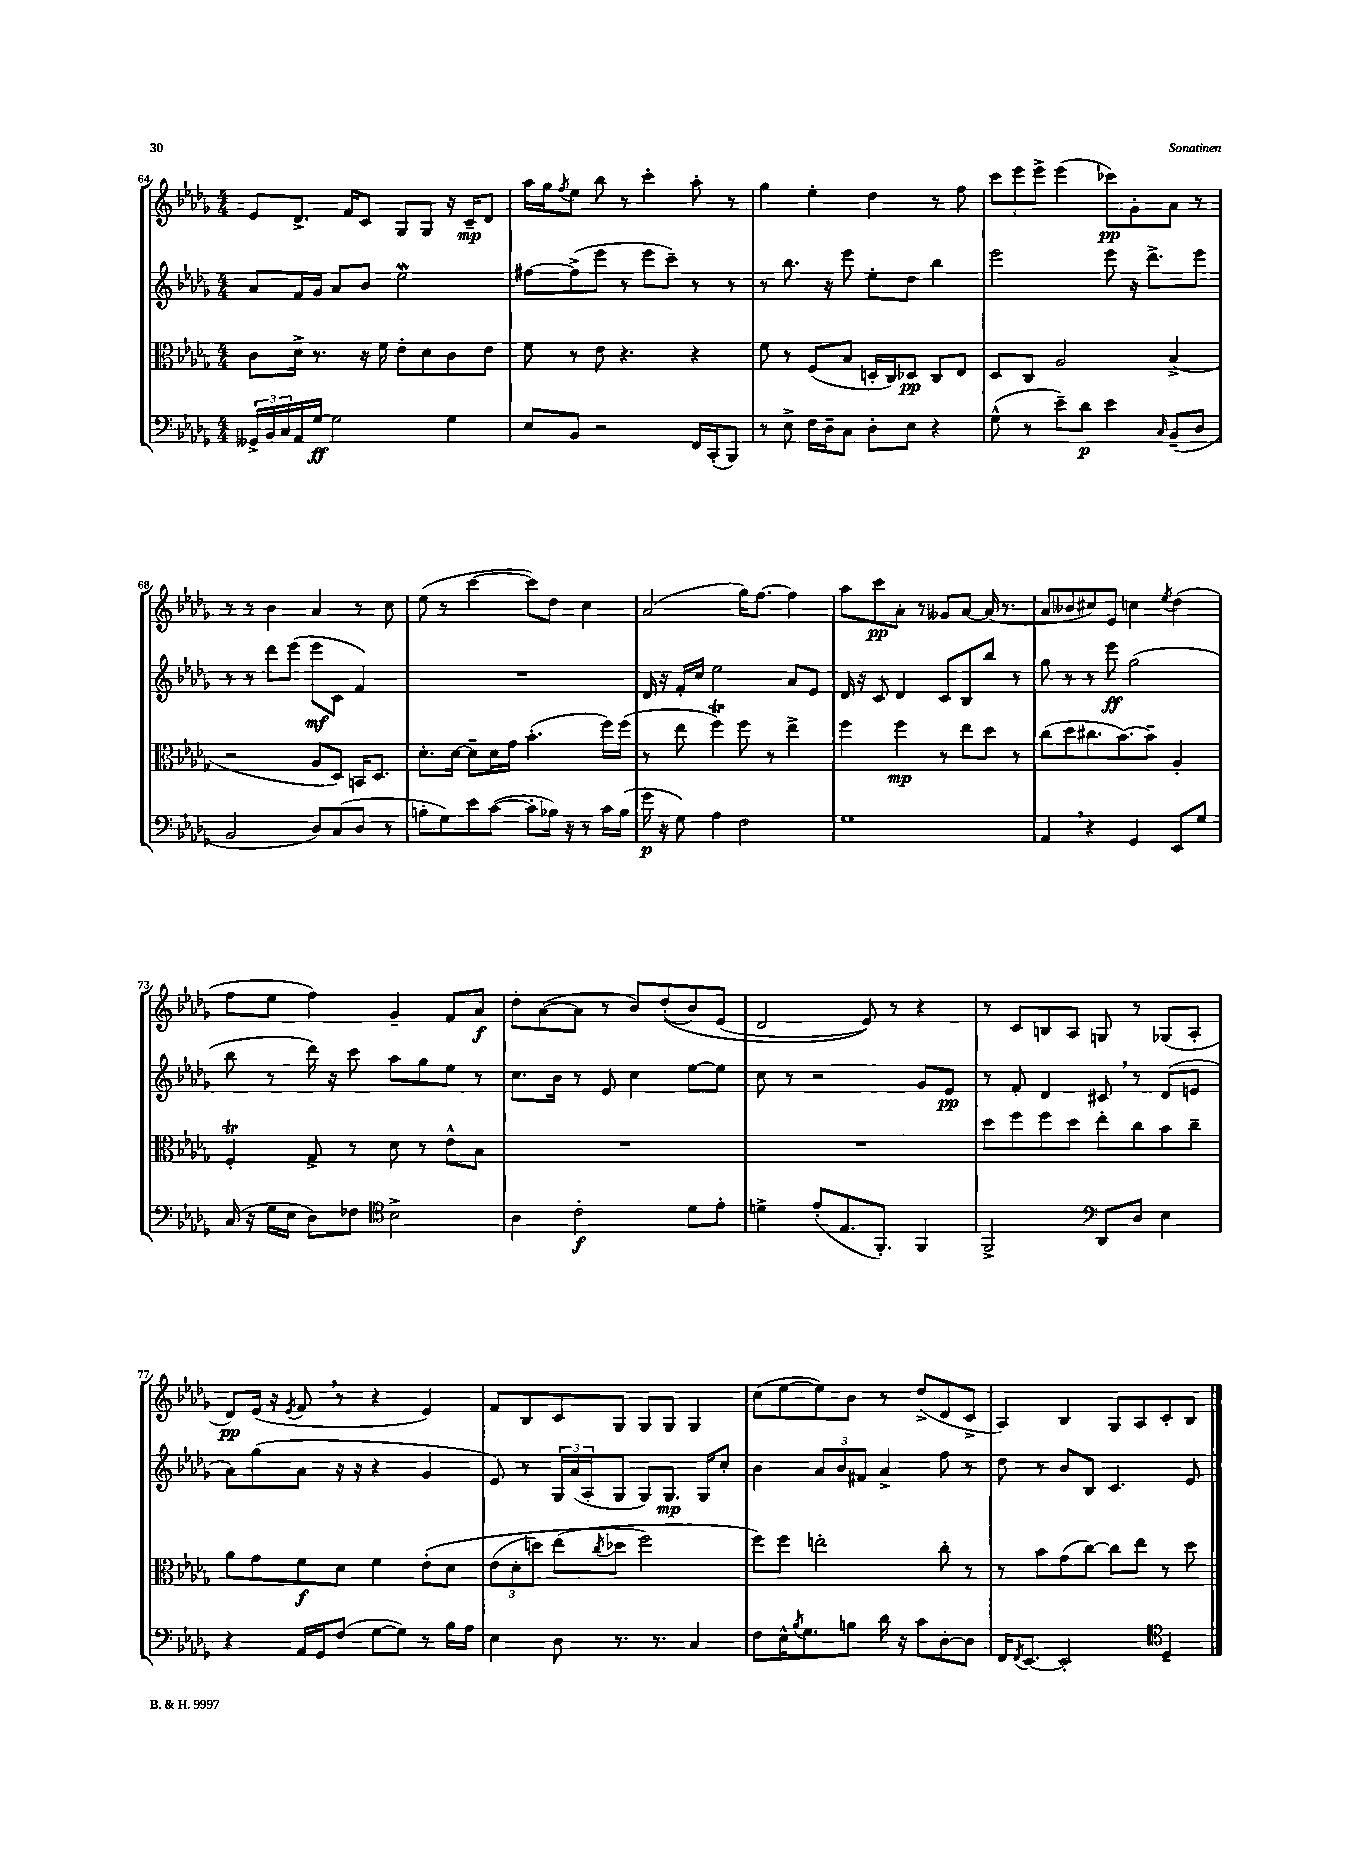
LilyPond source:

<<
\new StaffGroup <<
\new Staff = "s0" {
    \clef treble \key des \major \numericTimeSignature \time 4/4
    ees'8 des'8.-> f'16 c'8 ges8 ges8 r16 c'16--\mp des'8 |
    aes''16 ges''16 \acciaccatura { f''8 } ees''8 bes''8 r8 c'''4-. aes''8-. r8 |
    ges''4 ees''4-. des''4 r8 f''8 |
    \tuplet 3/2 { c'''8 ees'''8 ees'''8-> } ees'''4( ces'''8\pp) ges'8-. aes'8 r8 |
    r8 r8 bes'4 aes'4 r8 c''8 |
    ees''8( r8 c'''4~ c'''8) des''8 c''4 |
    aes'2( ges''16) f''8.~ f''4 |
    aes''8 c'''8\pp aes'8-. r8 geses'8 aes'8~ aes'16( r8. |
    aes'8 beses'8 cis''8) ees'8 c''4 \acciaccatura { ees''8 } des''4( |
    f''8 ees''8 f''4) ges'4-- f'8 aes'8\f |
    des''8-. aes'8~( aes'8 r8 bes'8) des''8-.(\( bes'8) ees'8( |
    des'2 ees'8)\) r8 r4 |
    r8 c'8 b8 aes8 g8 r8 ges8( aes8-. |
    des'8\pp) ees'16( r16 \acciaccatura { ees'8 } f'8 \breathe r8 r4 ees'4) |
    f'8 bes8 c'8 ges8 ges8 ges8 ges4 |
    c''8( ees''8~ ees''8) bes'8 r8 des''8->( des'8 c'8-> |
    aes4) bes4 ges8 aes8 c'8-. bes8 \bar "|." |
}
\new Staff = "s1" {
    \clef treble \key des \major \numericTimeSignature \time 4/4
    aes'8 f'16 ges'16 aes'8 bes'8 ees''2\mordent |
    fis''8~ fis''8->( ees'''8 r8 ees'''8 c'''8--) r8 r8 |
    r8 bes''8. r16 ees'''8 ees''8-. des''8 bes''4 |
    ees'''2 ees'''8 r16 des'''8.-> ees'''8 |
    r8 r8 des'''8 ees'''8( ees'''8\mf c'8 f'4) |
    R1 |
    des'16 r16 f'16-. c''16 ees''2 aes'8 ees'8 |
    des'16 r16 c'8 des'4 c'8 bes8 bes''8 r8 |
    ges''8 r8 r8 ees'''8\ff ges''2( |
    bes''8 r8 des'''16) r16 c'''8 aes''8 ges''8 ees''8 r8 |
    c''8. bes'16 r8 ees'8 c''4 ees''8~ ees''8 |
    c''8 r8 r2 ges'8 ees'8\pp |
    r8 f'8-. des'4 cis'8 \breathe r8 des'8( e'8 |
    aes'8) ges''8( aes'8 r16 r16 r4 ges'4 |
    ees'8) r8 \tuplet 3/2 { ges16 aes'16( aes16-. } ges8 ges8) ges8.\mp ges16 c''8-. |
    bes'4 \tuplet 3/2 { aes'8 bes'8 fis'8 } aes'4-> f''8 r8 |
    des''8 r8 bes'8 bes8 c'4. ees'8 \bar "|." |
}
\new Staff = "s2" {
    \clef alto \key des \major \numericTimeSignature \time 4/4
    c'8 des'16-> r8. r16 f'16 ees'8-. des'8 c'8 ees'8 |
    f'8 r8 ees'8 r4. r4 |
    f'8 r8 f8( bes8 d16-. c16) des8\pp c8 ees8 |
    des8 c8 aes2 bes4->( |
    r2 aes8 des8) b,16 des8. |
    des'8.-. des'16~ des'8-- des'16 ges'16 bes'4.-.( f''16) f''16( |
    r8 ees''8 f''4\trill) f''8 r8 ees''4-> |
    f''4 f''4\mp r8 ees''8 des''8 r8 |
    c''8( des''8 cis''8. bes'8.~) bes'8-- aes4-. |
    f4-.\trill ges8-> r8 des'8 r8 ees'8-^ bes8 |
    R1 |
    R1 |
    des''8 f''8 f''8 des''8 ees''8-. c''8 bes'8 c''8-- |
    aes'8 ges'8 f'8\f des'8 f'4 ees'8-.\( des'8 |
    \tuplet 3/2 { ees'8( des'8-. d''8) } ees''8( \acciaccatura { c''8 } des''8 f''2\) |
    f''8) f''8 e''2-. c''8-. r8 |
    r8 bes'8 ges'8( c''8~) c''8 ees''8 r8 des''8 \bar "|." |
}
\new Staff = "s3" {
    \clef bass \key des \major \numericTimeSignature \time 4/4
    \tuplet 3/2 { geses,16-> bes,16 c16 } aes,16 ges16~\ff ges2 ges4 |
    ees8 bes,8 r2 f,16 c,16-.( bes,,8) |
    r8 ees8-> f16 des16-- c8 des8-. ees8 r4 |
    ges8-^( r8 ees'8--) des'8\p ees'4 \grace { c16 } bes,8--( des8 |
    bes,2 des8) c8( des8 r8 |
    b8-. ges8) ees'8 c'8~( c'8-. bes16) r16 r8 c'16 bes16( |
    ges'16\p r16 ges8) aes4 f2 |
    ges1 |
    aes,4 \breathe r4 ges,4 ees,8 ges8 |
    c16( r16 ges16 ees16 des8) fes8 \clef tenor bes2-> |
    aes4 c'2-.\f des'8 ees'8-. |
    d'4-> ees'8-.( ees8. f,8.-.) f,4 |
    f,2-> \clef bass des,8 des8 ees4 |
    r4 aes,16 ges,16 f8( ges8~ ges8) r8 bes16 aes16 |
    ees4 des8 r8. r8. c4 |
    f8 ees16-^ \acciaccatura { bes8 } ges8. b8 des'16 r16 c'8 des8~-. des8 |
    f,16 \acciaccatura { f,8 } ees,8.~ ees,2-. \clef tenor des4-- \bar "|." |
}
>>
>>
\layout { \context { \Score currentBarNumber = #64 } }
